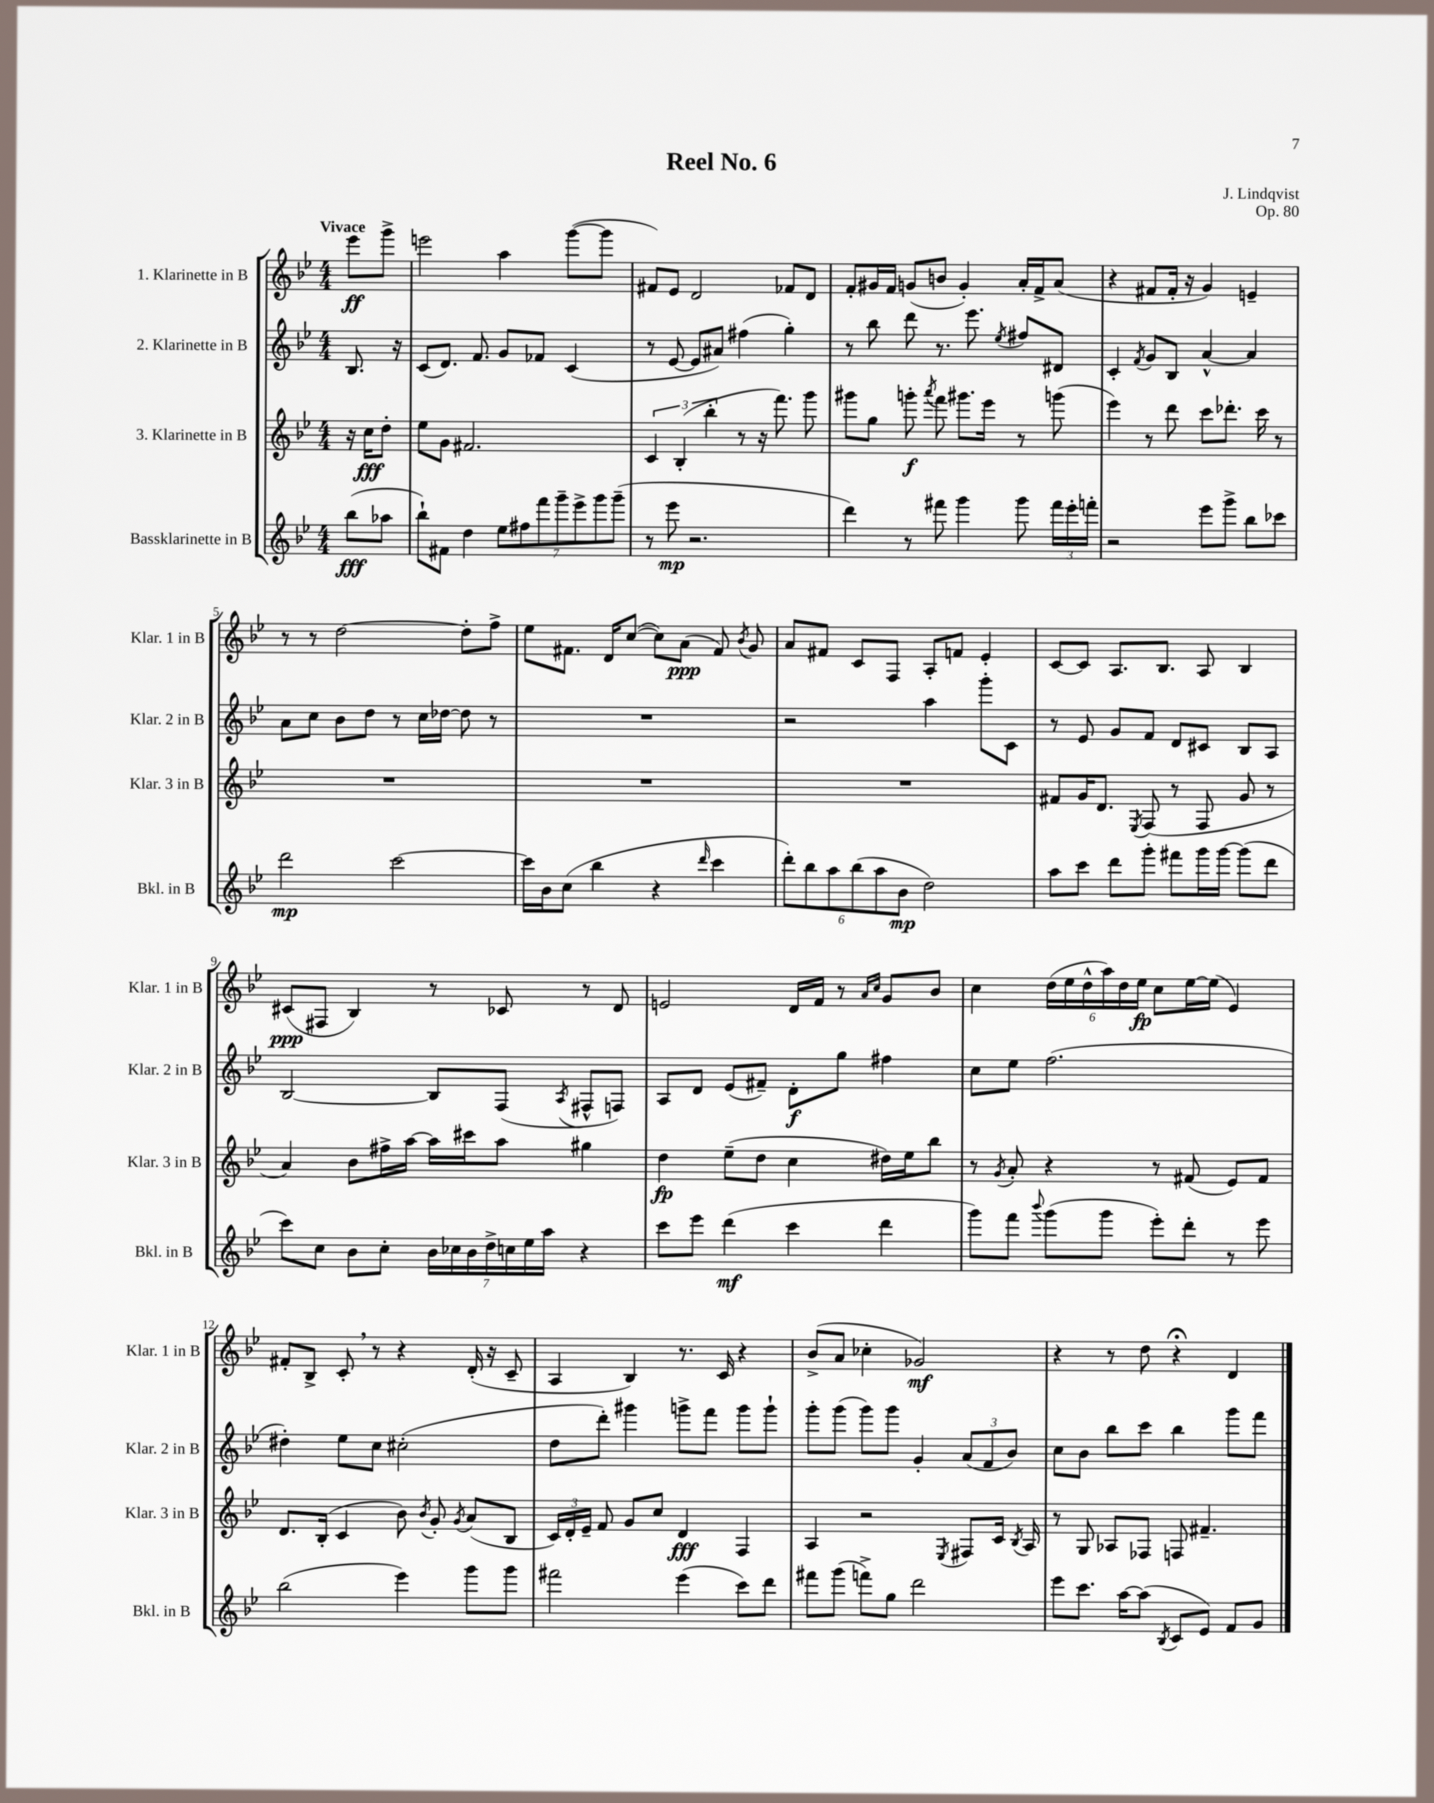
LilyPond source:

\header { title = "Reel No. 6" composer = "J. Lindqvist" opus = "Op. 80" }
<<
\new StaffGroup <<
\new Staff = "s0" \with { instrumentName = "1. Klarinette in B" shortInstrumentName = "Klar. 1 in B" } {
    \clef treble \key bes \major \numericTimeSignature \time 4/4 \partial 4 \tempo "Vivace"
    \autoBeamOff ees'''8[\ff g'''8]-> |
    e'''2 a''4 g'''8[~( g'''8] |
    fis'8[) ees'8] d'2 fes'8[ d'8] |
    f'8[-. gis'16 f'16] g'8[( b'8] g'4-.) a'16[-. f'16-> a'8]( |
    r4 fis'8[ fis'16]-. r16 g'4) e'4-- |
    r8 r8 d''2~ d''8[-. f''8]-> |
    ees''8[ fis'8.] d'16[ c''8]~( c''8[) a'8]\ppp( fis'8) \acciaccatura { bes'8 } g'8 |
    a'8[ fis'8] c'8[ f8] a8[-. f'8] ees'4-. |
    c'8[~ c'8] a8.[ bes8.] a8 bes4 |
    cis'8[\ppp( fis8] bes4) r8 ces'8 r8 d'8 |
    e'2 d'16[ f'16] r8 \grace { a'16[ c''16] } g'8[ bes'8] |
    c''4 \tuplet 6/4 { d''16[( ees''16 d''16-^ a''16) d''16 ees''16]\fp } c''8[ ees''16~ ees''16]( ees'4) |
    fis'8[-. bes8]-> c'8-. \breathe r8 r4 d'16-.( r16 c'8-- |
    a4 bes4) r8. c'16 r4 |
    bes'8[->( a'8] ces''4-. ges'2\mf) |
    r4 r8 d''8 r4\fermata d'4 \bar "|." |
}
\new Staff = "s1" \with { instrumentName = "2. Klarinette in B" shortInstrumentName = "Klar. 2 in B" } {
    \clef treble \key bes \major \numericTimeSignature \time 4/4 \partial 4
    \autoBeamOff bes8. r16 |
    c'8[( d'8.]) f'8. g'8[ fes'8] c'4( |
    r8 ees'8~ ees'8[ ais'8]) fis''4( g''4-.) |
    r8 bes''8 d'''8 r8. ees'''8. \acciaccatura { ees''8 } fis''8[ dis'8] |
    c'4-. \acciaccatura { f'8 } g'8[ bes8] a'4~-^ a'4 |
    a'8[ c''8] bes'8[ d''8] r8 c''16[ des''16]~ des''8 r8 |
    R1 |
    r2 a''4 g'''8[-. c'8] |
    r8 ees'8 g'8[ f'8] d'8[ cis'8] bes8[ a8] |
    bes2~ bes8[ f8]( \acciaccatura { a8 } fis8[-^ f8]) |
    a8[ d'8] ees'8[( fis'8]--) d'8[-.\f g''8] fis''4 |
    c''8[ ees''8] f''2.( |
    dis''4-.) ees''8[ c''8] cis''2-.( |
    d''8[ d'''8]-.) gis'''4 g'''8[-> f'''8] g'''8[ g'''8]-! |
    g'''8[-. g'''8]( g'''8[) g'''8] g'4-. \tuplet 3/2 { a'8[( f'8 bes'8]) } |
    c''8[ bes'8] bes''8[ c'''8] bes''4 g'''8[ f'''8] \bar "|." |
}
\new Staff = "s2" \with { instrumentName = "3. Klarinette in B" shortInstrumentName = "Klar. 3 in B" } {
    \clef treble \key bes \major \numericTimeSignature \time 4/4 \partial 4
    \autoBeamOff r16 c''16[\fff d''8]-. |
    ees''8[ g'8] fis'2. |
    \tuplet 3/2 { c'4 bes4-.( bes''4-. } r8 r16 f'''8.) g'''8 |
    gis'''8[ g''8] g'''8-.\f \acciaccatura { a'''8 } f'''8 gis'''8.[ ees'''16] r8 g'''8( |
    ees'''4) r8 d'''8 c'''8[ des'''8.]-. c'''16 r8 |
    R1 |
    R1 |
    R1 |
    fis'8[ g'16 d'8.] \acciaccatura { ees8 } f8( r8 f8 g'8 r8 |
    a'4) bes'8[ fis''16-> a''16]~ a''16[ cis'''16 a''8] gis''4 |
    d''4\fp ees''8[--( d''8] c''4 dis''16[) ees''16 bes''8] |
    r8 \acciaccatura { g'8 } a'8-. r4 r8 fis'8( ees'8[) fis'8] |
    d'8.[ bes16]-.( c'4 bes'8) \acciaccatura { bes'8 } g'8-. \acciaccatura { g'8 } a'8[( bes8] |
    \tuplet 3/2 { c'16[) d'16-. ees'16]-- } f'8 g'8[ c''8] d'4\fff f4 |
    a4 r2 \acciaccatura { ees8 } fis8[ c'16] \acciaccatura { bes8 } a16 |
    r8 g8 aes8[ fes8] f8 fis'4.-- \bar "|." |
}
\new Staff = "s3" \with { instrumentName = "Bassklarinette in B" shortInstrumentName = "Bkl. in B" } {
    \clef treble \key bes \major \numericTimeSignature \time 4/4 \partial 4
    \autoBeamOff bes''8[\fff( aes''8] |
    bes''8[-!) fis'8] d''4 \tuplet 7/4 { ees''8[ fis''8 f'''8 g'''8-- ees'''8-> g'''8 g'''8]--( } |
    r8 ees'''8\mp r2. |
    d'''4) r8 fis'''8 g'''4 g'''8 \tuplet 3/2 { fis'''16[ ees'''16-. f'''16]-. } |
    r2 ees'''8[ g'''8]-> bes''8[ ces'''8] |
    d'''2\mp c'''2~ |
    c'''16[ bes'16 c''8]( bes''4 r4 \grace { d'''16 } c'''4 |
    \tuplet 6/4 { d'''8[-.) bes''8 a''8 bes''8( a''8 bes'8]\mp } d''2) |
    a''8[ c'''8] d'''8[ g'''8]-. fis'''8[ g'''16 g'''16]~ g'''8[( d'''8] |
    c'''8[) c''8] bes'8[ c''8]-. \tuplet 7/4 { bes'16[ ces''16 bes'16 d''16-> c''16 ees''16 a''16] } r4 |
    c'''8[ ees'''8] d'''4\mf( c'''4 d'''4 |
    g'''8[) f'''8] \appoggiatura { bes'''8 } g'''8[( g'''8] ees'''8[-.) d'''8]-. r8 ees'''8 |
    bes''2( ees'''4) g'''8[ g'''8] |
    fis'''2 ees'''4( c'''8[) d'''8] |
    fis'''8[ g'''8]( f'''8[->) g''8] d'''2 |
    ees'''8[ c'''8.] a''16[~ a''8]( \acciaccatura { bes8 } c'8[ ees'8]) f'8[ g'8] \bar "|." |
}
>>
>>
